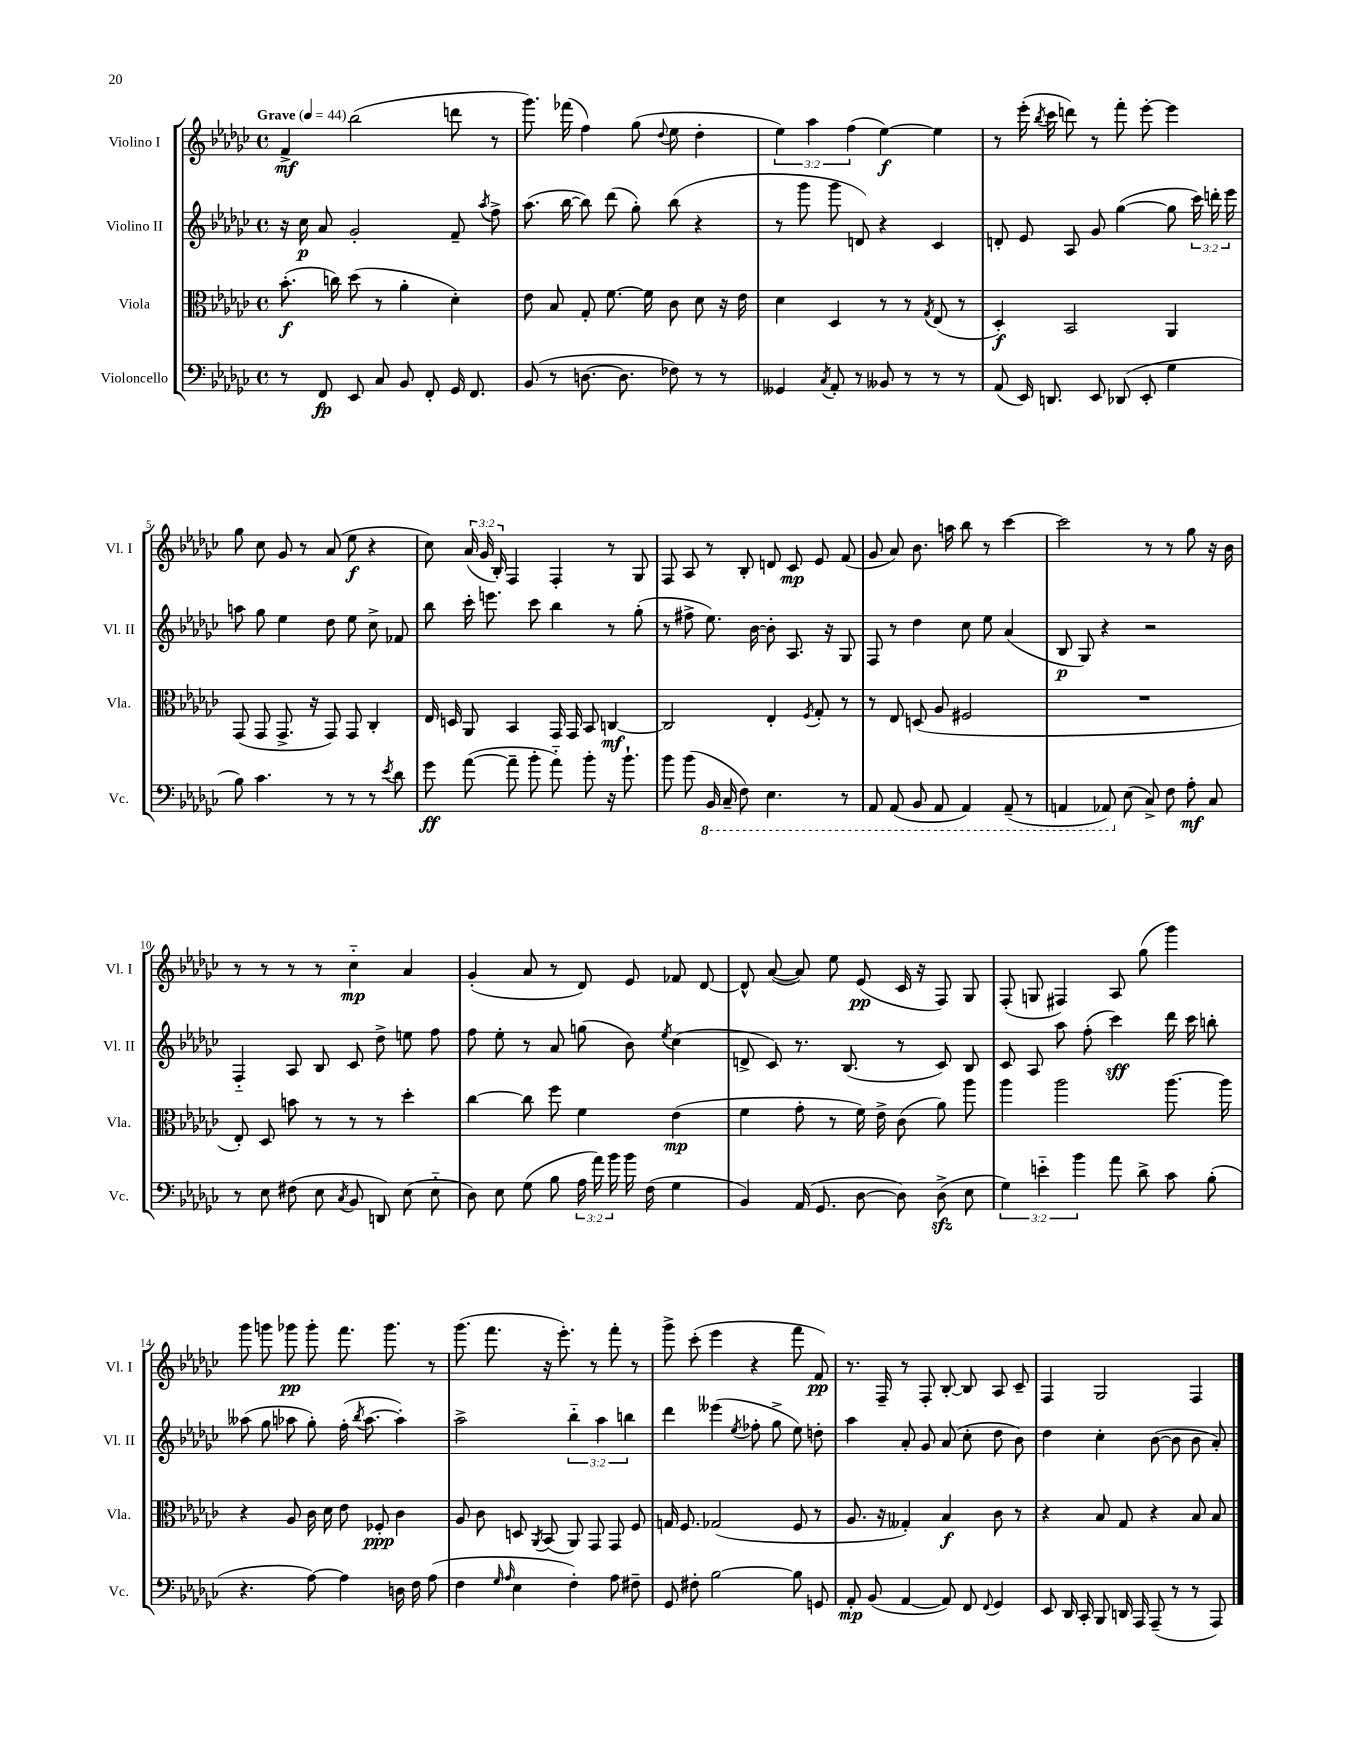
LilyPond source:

<<
\new StaffGroup <<
\new Staff = "s0" \with { instrumentName = "Violino I" shortInstrumentName = "Vl. I" } {
    \clef treble \key ges \major \defaultTimeSignature \time 4/4 \override Staff.TupletNumber.text = #tuplet-number::calc-fraction-text \tempo "Grave" 4 = 44
    \autoBeamOff f'4->\mf bes''2( d'''8 r8 |
    ges'''8.) fes'''16( f''4) ges''8( \appoggiatura { des''8 } ees''8 des''4-. |
    \tuplet 3/2 { ees''4) aes''4 f''4( } ees''4~\f) ees''4 |
    r8 ees'''16-.( \acciaccatura { bes''8 } ces'''16 d'''8) r8 f'''8-. ees'''8~-. ees'''4 |
    ges''8 ces''8 ges'8 r8 aes'8( ees''8\f r4 |
    ces''8) \tuplet 3/2 { aes'16( ges'16 bes16-.) } f4 f4-. r8 ges8 |
    f8 aes8 r8 bes8-. d'8 ces'8\mp ees'8 f'8( |
    ges'8 aes'8) bes'8. a''16 bes''8 r8 ces'''4~ |
    ces'''2 r8 r8 ges''8 r16 bes'16 |
    r8 r8 r8 r8 ces''4-_\mp aes'4 |
    ges'4-.( aes'8 r8 des'8) ees'8 fes'8 des'8~ |
    des'8-^ aes'8~( aes'8) ees''8 ees'8\pp( ces'16 r16 f8) ges8 |
    f8-.( g8 fis4) aes8 ges''8( ges'''4) |
    ges'''8 g'''8 ges'''8\pp ges'''8-. f'''8. ges'''8. r8 |
    ges'''8.( f'''8. r16 ees'''8.-.) r8 f'''8-. r8 |
    ges'''8-> ces'''8-.( ees'''4 r4 f'''8 f'8\pp) |
    r8. f16-- r8 f8-. bes8~-. bes8 aes8 ces'8-- |
    f4 ges2 f4 \bar "|." |
}
\new Staff = "s1" \with { instrumentName = "Violino II" shortInstrumentName = "Vl. II" } {
    \clef treble \key ges \major \defaultTimeSignature \time 4/4 \override Staff.TupletNumber.text = #tuplet-number::calc-fraction-text
    \autoBeamOff r16 ces''16\p aes'8 ges'2-. f'8-- \acciaccatura { aes''8 } f''8-> |
    aes''8.( bes''16~ bes''8) des'''8( ges''8-.) bes''8( r4 |
    r8 ges'''8 ges'''8 d'8) r4 ces'4 |
    d'8-. ees'8 aes8 ges'8 ges''4~( ges''8 \tuplet 3/2 { ces'''16) d'''16-. ees'''16 } |
    a''8 ges''8 ees''4 des''8 ees''8 ces''8-> fes'8 |
    bes''8 ces'''16-. e'''8. ces'''8 bes''4 r8 ges''8-.( |
    r8 fis''8-> ees''8.) bes'16~ bes'8-. aes8. r16 ges8 |
    f8 r8 des''4 ces''8 ees''8 aes'4( |
    bes8\p ges8) r4 r2 |
    f4-_ aes8 bes8 ces'8 des''8-> e''8 f''8 |
    f''8 ees''8-. r8 aes'8 g''8( bes'8) \acciaccatura { ees''8 } ces''4( |
    d'8-> ces'8) r8. bes8.( r8 ces'8) bes8 |
    ces'8 aes8 aes''8 f''8-.( ces'''4\sff) des'''16 ces'''16 b''8-. |
    aeses''8( ges''8 aes''8 ges''8-.) f''16-.( \acciaccatura { bes''8 } aes''8.~ aes''4-.) |
    aes''2-> \tuplet 3/2 { bes''4-_ aes''4 b''4 } |
    des'''4 eeses'''4( \acciaccatura { ees''8 } fes''8-. ges''8-> ees''8) d''8-. |
    aes''4 aes'8-. ges'8 aes'8( ces''8-. des''8 bes'8) |
    des''4 ces''4-. bes'8~( bes'8 bes'8 aes'8-.) \bar "|." |
}
\new Staff = "s2" \with { instrumentName = "Viola" shortInstrumentName = "Vla." } {
    \clef alto \key ges \major \defaultTimeSignature \time 4/4
    \autoBeamOff bes'8.-.\f( c''16) des''8( r8 aes'4-. des'4-.) |
    ees'8 bes8 ges8-. f'8.~ f'16 ces'8 des'8 r16 ees'16 |
    des'4 des4 r8 r8 \acciaccatura { ges8 } ees8( r8 |
    des4-.\f) bes,2 aes,4 |
    ges,8( ges,8 ges,8.-> r16 ges,8) ges,8 ces4-. |
    ees16 d16 aes,8 bes,4 ges,16 ges,16 bes,8 c4~\mf |
    c2 ees4-. \acciaccatura { f8 } ges8-. r8 |
    r8 ees8 d8( aes8 fis2 |
    R1 |
    ees8-.) des8 b'8 r8 r8 r8 des''4-. |
    ces''4~ ces''8 f''8 f'4 ees'4\mp( |
    f'4 ges'8-. r8 f'16) ees'16-> ces'8( aes'8) aes''8 |
    aes''4 aes''2 aes''8.~ aes''16 |
    r4 aes8 ces'16 des'16 ees'8 fes8-.\ppp ces'4 |
    aes8 ces'8 d8 \acciaccatura { aes,8 } bes,8( aes,8) ges,8 ges,8 f8 |
    g16 f8. ges2( f8 r8 |
    aes8. r16 geses4-.) bes4\f ces'8 r8 |
    r4 bes8 ges8 r4 bes8 bes8 \bar "|." |
}
\new Staff = "s3" \with { instrumentName = "Violoncello" shortInstrumentName = "Vc." } {
    \clef bass \key ges \major \defaultTimeSignature \time 4/4 \override Staff.TupletNumber.text = #tuplet-number::calc-fraction-text
    \autoBeamOff r8 f,8\fp ees,8 ces8 bes,8 f,8-. ges,16 f,8. |
    bes,8( r8 d8.~ d8. fes8) r8 r8 |
    geses,4 \acciaccatura { ces8 } aes,8-. r8 beses,8 r8 r8 r8 |
    aes,8( ees,16) d,8. ees,8 des,8( ees,8-. ges4 |
    bes8) ces'4. r8 r8 r8 \acciaccatura { ees'8 } des'8 |
    ges'8\ff aes'8~( aes'8-- bes'8-. aes'8-_) bes'8-. r16 bes'8.-! |
    bes'8 bes'8( \ottava #-1 bes,,16 ces,16-- f,8) ees,4. r8 |
    aes,,8 aes,,8( bes,,8 aes,,8 aes,,4) aes,,8--( r8 |
    a,,4 aes,,8) \ottava #0 ees8( ces8->) f8 aes8-.\mf ces8 |
    r8 ees8 fis8( ees8 \acciaccatura { ces8 } bes,8 d,8) ees8( ees8-_ |
    des8) ees8 ges8( bes8 \tuplet 3/2 { aes16 aes'16) bes'16 } bes'16 f16( ges4 |
    bes,4) aes,16( ges,8. des8~ des8) des8->\sfz( ees8 |
    \tuplet 3/2 { ges4) e'4-_ bes'4 } aes'8 des'8-> ces'8 bes8-.( |
    r4. aes8~) aes4 d16 f16 aes8( |
    f4 \grace { ges16 aes16 } ees4 f4-.) aes8 fis8-- |
    ges,8 fis8-. bes2~ bes8 g,8 |
    aes,8-.\mp bes,8( aes,4~ aes,8) f,8 \appoggiatura { f,8 } ges,4 |
    ees,8 des,16 ces,16-. bes,,8 d,16 aes,,16 aes,,8--( r8 r8 aes,,8) \bar "|." |
}
>>
>>
